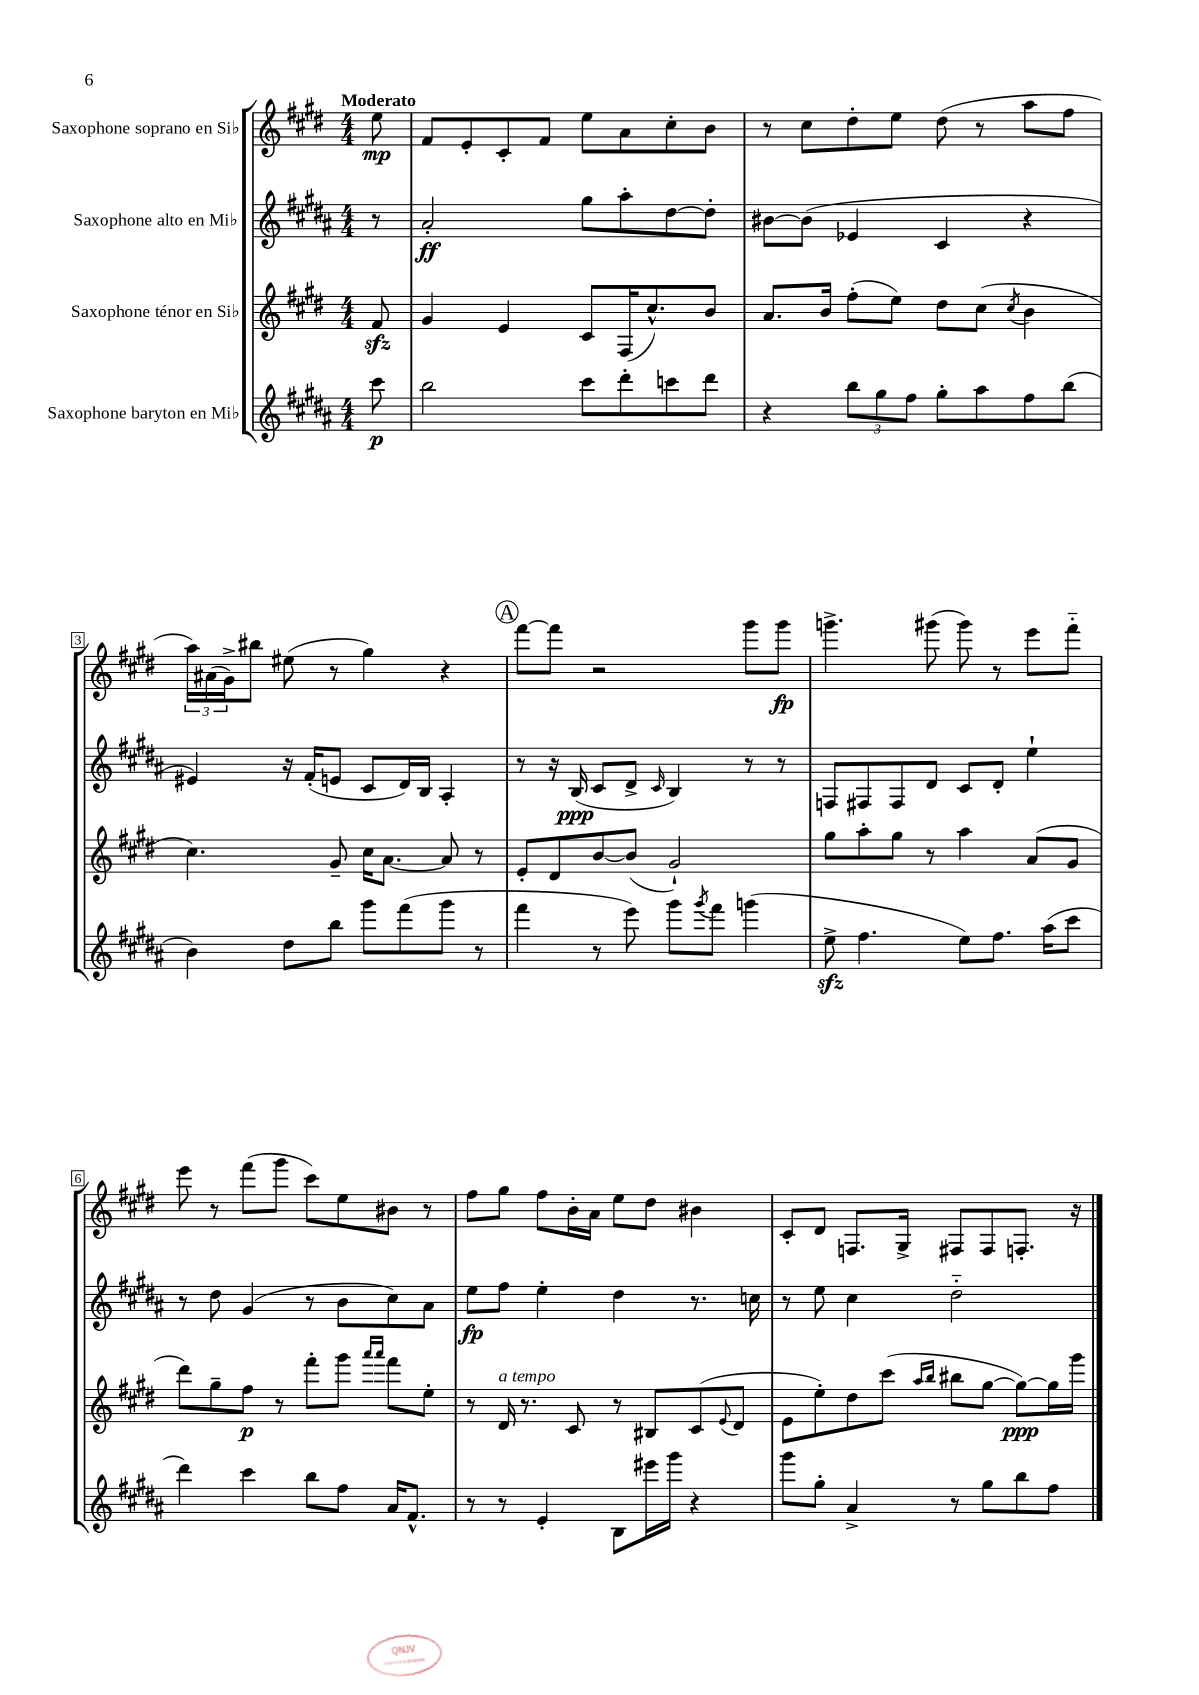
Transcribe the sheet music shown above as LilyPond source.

<<
\new StaffGroup <<
\new Staff = "s0" \with { instrumentName = "Saxophone soprano en Sib" } {
    \clef treble \key e \major \numericTimeSignature \time 4/4 \partial 8 \tempo "Moderato"
    e''8\mp |
    fis'8 e'8-. cis'8-. fis'8 e''8 a'8 cis''8-. b'8 |
    r8 cis''8 dis''8-. e''8 dis''8( r8 a''8 fis''8 |
    \tuplet 3/2 { a''16) ais'16( gis'16->) } bis''8 eis''8( r8 gis''4) r4 |
    \mark \markup { \circle "A" } fis'''8~ fis'''8 r2 gis'''8 gis'''8\fp |
    g'''4.-> gis'''8( gis'''8) r8 e'''8 fis'''8-_ |
    e'''8 r8 fis'''8( gis'''8 cis'''8) e''8 bis'8 r8 |
    fis''8 gis''8 fis''8 b'16-. a'16 e''8 dis''8 bis'4 |
    cis'8-. dis'8 f8. gis16-> fis8 fis8 f8.-. r16 \bar "|." |
}
\new Staff = "s1" \with { instrumentName = "Saxophone alto en Mib" } {
    \clef treble \key b \major \numericTimeSignature \time 4/4 \partial 8
    r8 |
    ais'2-.\ff gis''8 ais''8-. dis''8~ dis''8-. |
    bis'8~ bis'8( ees'4 cis'4 r4 |
    eis'4) r16 fis'16-.( e'8 cis'8 dis'16) b16 ais4-. |
    \mark \markup { \circle "A" } r8 r16 b16\ppp( cis'8 dis'8-> \grace { cis'16 } b4) r8 r8 |
    f8 fis8 fis8 dis'8 cis'8 dis'8-. e''4-! |
    r8 dis''8 gis'4( r8 b'8 cis''8) ais'8 |
    e''8\fp fis''8 e''4-. dis''4 r8. c''16 |
    r8 e''8 cis''4 dis''2-_ \bar "|." |
}
\new Staff = "s2" \with { instrumentName = "Saxophone ténor en Sib" } {
    \clef treble \key e \major \numericTimeSignature \time 4/4 \partial 8
    fis'8\sfz |
    gis'4 e'4 cis'8 fis16( cis''8.-^) b'8 |
    a'8. b'16 fis''8-.( e''8) dis''8 cis''8( \acciaccatura { cis''8 } b'4 |
    cis''4.) gis'8-- cis''16 a'8.~ a'8 r8 |
    \mark \markup { \circle "A" } e'8-. dis'8 b'8~ b'8( gis'2-!) |
    gis''8 a''8-. gis''8 r8 a''4 a'8( gis'8 |
    dis'''8) gis''8-- fis''8\p r8 fis'''8-. gis'''8 \grace { a'''16 a'''16 } fis'''8 e''8-. |
    r8 dis'16^\markup { \italic "a tempo" } r8. cis'8 r8 bis8 cis'8( \appoggiatura { e'8 } dis'8 |
    e'8 e''8-.) dis''8 cis'''8( \grace { a''16 b''16 } bis''8 gis''8~ gis''8~\ppp) gis''16 gis'''16 \bar "|." |
}
\new Staff = "s3" \with { instrumentName = "Saxophone baryton en Mib" } {
    \clef treble \key b \major \numericTimeSignature \time 4/4 \partial 8
    cis'''8\p |
    b''2 cis'''8 dis'''8-. c'''8 dis'''8 |
    r4 \tuplet 3/2 { b''8 gis''8 fis''8 } gis''8-. ais''8 fis''8 b''8( |
    b'4) dis''8 b''8 gis'''8 fis'''8( gis'''8 r8 |
    \mark \markup { \circle "A" } fis'''4 r8 e'''8) gis'''8 \acciaccatura { gis'''8 } fis'''8 g'''4( |
    e''8->\sfz fis''4. e''8) fis''8. ais''16( cis'''8 |
    dis'''4) cis'''4 b''8 fis''8 ais'16 fis'8.-^ |
    r8 r8 e'4-. b8 eis'''16 gis'''16 r4 |
    gis'''8 gis''8-. ais'4-> r8 gis''8 b''8 fis''8 \bar "|." |
}
>>
>>
\layout { \context { \Score \override BarNumber.stencil = #(make-stencil-boxer 0.1 0.3 ly:text-interface::print) } }
